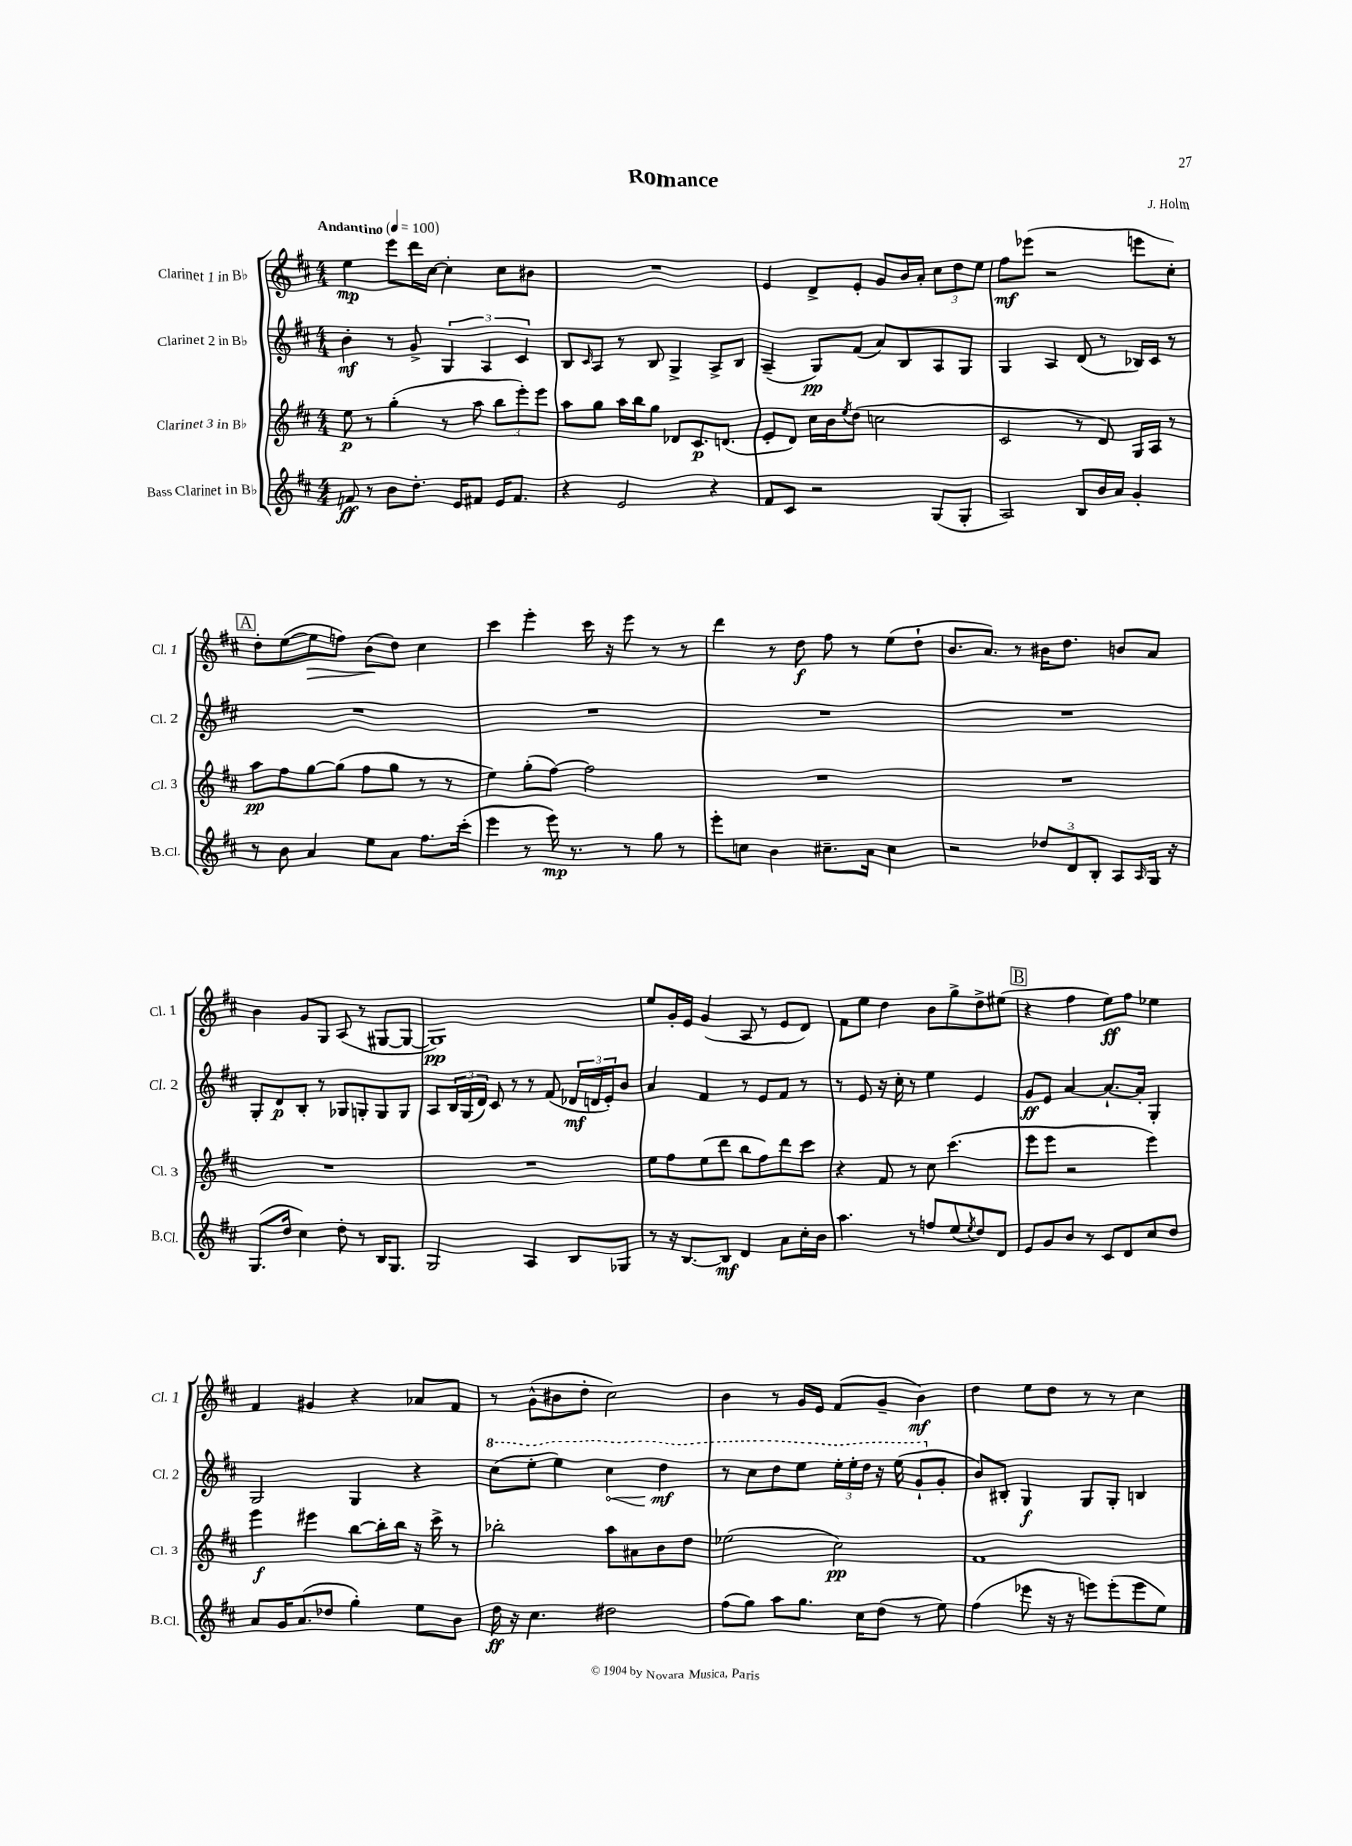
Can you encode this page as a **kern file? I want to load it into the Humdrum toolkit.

**kern	**kern	**kern	**kern
*staff4	*staff3	*staff2	*staff1
*clefG2	*clefG2	*clefG2	*clefG2
*k[f#c#]	*k[f#c#]	*k[f#c#]	*k[f#c#]
*M4/4	*M4/4	*M4/4	*M4/4
*MM100	*MM100	*MM100	*MM100
8f	8ee	4b'	4ee
8r	8r	.	.
8b	(4gg'	8r	8eee
8.dd'	.	8g^	16ddd
.	.	.	[16cc#
.	8r	6G	4cc#']
16e	.	.	.
8f#	8aa	.	.
.	.	6A	.
16e	12bb	.	8cc#
8.f#	.	.	.
.	12eee')	6c#	.
.	.	.	8b#
.	12eee	.	.
=	=	=	=
4r	8aa	8B	1r
.	.	16qqc#	.
.	8gg	8A	.
2e	16aa	8r	.
.	16bb	.	.
.	8gg	8B	.
.	8d-	4G^	.
.	8.c#	.	.
4r	.	8A^	.
.	(8.d	.	.
.	.	8B	.
=	=	=	=
8f#	8e'	(4A~	4e
8c#	8d)	.	.
2r	16cc#	8G)	8d^
.	16b	.	.
.	8qee	.	.
.	(8dd	(8f#	8e'
.	2cc	8a)	8g
.	.	8B	16b
.	.	.	16a'
(8G	.	8A	12cc#
.	.	.	12dd
8G'	.	8G	.
.	.	.	12ee
=	=	=	=
2A)	2c#	4G	8ff#
.	.	.	(8eee-
.	.	4A	2r
8B	8r	(8d	.
16b	8d)	8r	.
16a	.	.	.
4g'	16G	16B-)	8eee
.	16A	16c#	.
.	8r	8r	8cc#')
=	=	=	=
8r	8aa	1r	8dd'
8b	8ff#	.	([8ee
4a	[8gg	.	8ee]
.	(8gg]	.	8ff)
8ee	8ff#	.	(8b
8a	8gg	.	8dd)
8.ff#	8r	.	4cc#
.	8r	.	.
(16ccc#'	.	.	.
=	=	=	=
4eee	4ee)	1r	4ccc#
8r	(8gg'	.	4eee'
16eee)	[8ff#)	.	.
8.r	.	.	.
.	2ff#]	.	16ccc#
.	.	.	16r
8r	.	.	8eee
8gg	.	.	8r
8r	.	.	8r
=	=	=	=
8eee'	1r	1r	4ddd
8cc	.	.	.
4b	.	.	8r
.	.	.	8dd
8.cc#~	.	.	8ff#
.	.	.	8r
16a	.	.	.
4cc#	.	.	(8ee
.	.	.	8dd`
=	=	=	=
2r	1r	1r	8.b
.	.	.	8.a)
.	.	.	8r
12dd-	.	.	16b#
.	.	.	8.dd
12d	.	.	.
12B'	.	.	.
8A	.	.	8b
16qqA	.	.	.
16G	.	.	8a
16r	.	.	.
=	=	=	=
(8.G	1r	8G'	4b
.	.	8d	.
16dd	.	.	.
4cc#)	.	8B'	8g
.	.	8r	8G
8dd'	.	8G-	(8A
8r	.	8G'	8r
16B	.	8G	[8G#
8.G	.	.	.
.	.	8G	8G#_
=	=	=	=
2G	1r	8A	1G#])
.	.	24B	.
.	.	(24G	.
.	.	24d)	.
.	.	8c#	.
.	.	8r	.
4A	.	8r	.
.	.	(8f#	.
8B	.	24d-	.
.	.	24d	.
.	.	24e')	.
8G-	.	8b	.
=	=	=	=
8r	8ee	4a	8ee
16r	8ff#	.	16g'
[8.B	.	.	16e
.	(8ee	4f#	(4g
8B]	8ddd	.	.
4d	8bb	8r	8A
.	8ff#)	8e	8r
8a	8ddd	8f#	8e
16cc#'	8ccc#	8r	8d)
16b	.	.	.
=	=	=	=
4.aa	4r	8r	8f#
.	.	8e	8ee
.	8f#	16r	4dd
.	.	16cc#'	.
8r	8r	8r	.
8ff	8cc#	4ee	8b
(8ee	(4.ccc#	.	8gg^
8qee	.	.	.
8dd)	.	4e	8dd^
8d	.	.	(8ee#
=	=	=	=
8e	8eee	8g	4r
8g	8eee	8e	.
8b	2r	[4a	4ff#
8r	.	.	.
8c#	.	8.a`_	8ee)
8d	.	.	8ff#
.	.	16a']	.
8cc#	4eee)	4G'	4ee-
8dd	.	.	.
=	=	=	=
8a	4eee	2G	4f#
16g	.	.	.
(8.a	.	.	.
.	4eee#	.	4g#
8dd-	.	.	.
4gg')	[8bb	4G	4r
.	16bb']	.	.
.	16bb	.	.
8ee	16r	4r	8a-
.	16ccc#^	.	.
8b	8r	.	8f#
=	=	=	=
16dd	2bb-'	(8ccc#	8r
16r	.	.	.
4.cc#	.	8eee'	(8g^^
.	.	4eee)	8b#
.	.	.	8dd'
2dd#	8aa	4ccc#	2cc#)
.	8a#	.	.
.	8b	4ddd	.
.	8dd	.	.
=	=	=	=
(8ff#	(2ee-	8r	4b
8gg)	.	8ccc#	.
8aa	.	8ddd	8r
8.gg	.	8eee	16g
.	.	.	16e
.	2cc#)	24eee'	(8f#
.	.	24eee'	.
16cc#	.	.	.
.	.	24ddd	.
(8dd	.	16r	8g~
.	.	(16eee	.
8r	.	8gg`	4b)
8ee)	.	8g'	.
=	=	=	=
(4ff#	1f#	8b)	4dd
.	.	8B#'	.
8eee-	.	4G	8ee
16r	.	.	8dd
16r	.	.	.
8eee)	.	8G	8r
(8eee'	.	8G'	8r
8eee	.	4B	4cc#
8ee)	.	.	.
==	==	==	==
*-	*-	*-	*-
